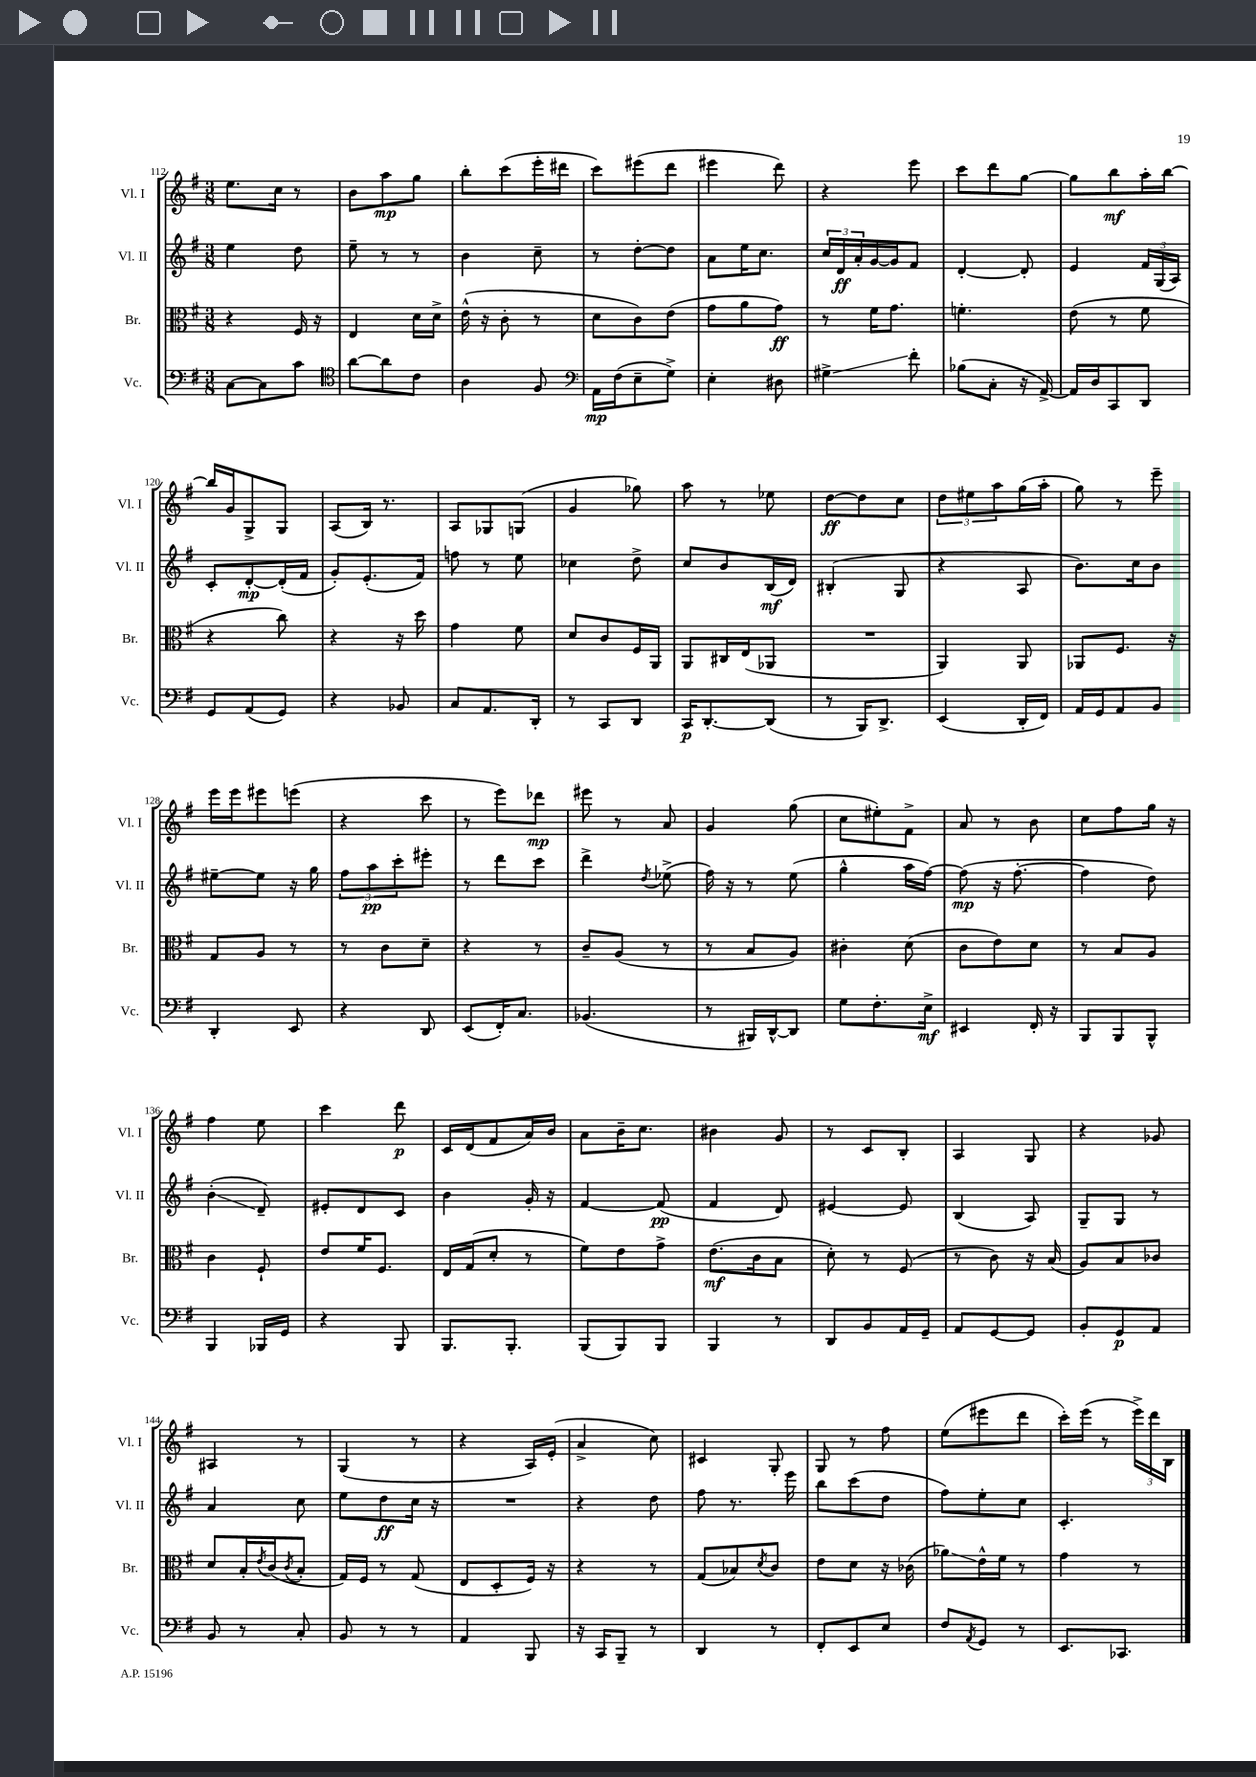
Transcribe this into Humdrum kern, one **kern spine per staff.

**kern	**kern	**kern	**kern
*staff4	*staff3	*staff2	*staff1
*clefF4	*clefC3	*clefG2	*clefG2
*k[f#]	*k[f#]	*k[f#]	*k[f#]
*M3/8	*M3/8	*M3/8	*M3/8
[8C\L	4r	4ee\	8.ee\L
8C\]	.	.	.
.	.	.	16cc\Jk
8c\J	16F#/	8dd\	8r
.	16r	.	.
=	=	=	=
*clefC4	*	*	*
[8a\L	4E/	8ee~\	8b\L
8a\]	.	8r	8aa\
8c\J	16d\LL	8r	8gg\J
.	16d^\JJ	.	.
=	=	=	=
4A\	(16e^^\	4b\	8bb'\L
.	16r	.	.
.	8c'\	.	(8ccc\
8F#/	8r	8cc~\	16eee'\L
.	.	.	16ddd#\JJ
=	=	=	=
*clefF4	*	*	*
16AA\LL	8d\L	8r	8ccc\L)
(16F#\J	.	.	.
8E~\	8c\)	[8dd'\L	(8eee#\
8G^\J)	(8e\J	8dd\]J	8ddd\J
=	=	=	=
4E'\	8g\L	8a\L	4eee#\
.	8a\	16ee\K	.
.	.	8.cc\J	.
8D#\	8g\J)	.	8ddd\)
=	=	=	=
4G#^\	8r	24cc/LL	4r
.	.	24d/	.
.	.	24a'/	.
.	16f#\LK	[16g/	.
.	8.g\J	16g/]J	.
8f#'\	.	8f#/J	8eee\
=	=	=	=
(8B-\L	4.f'\	[4d'/	8ccc\L
8C'\J	.	.	8ddd\
16r	.	8d'/]	[8gg\J
[16AA^/)	.	.	.
=	=	=	=
16AA/]LL	(8e\	4e/	8gg\]L
16D/J	.	.	.
8CC/	8r	.	8bb\
8DD/J	8f#\	24f#/LL	16aa'\L
.	.	(24G/	.
.	.	.	[16bb\JJ
.	.	24A/JJ)	.
=	=	=	=
8GG/L	4r	8c'/L	16bb/]LL
.	.	.	16g/J
(8AA/	.	[8d'/	8G^/
8GG/J)	8cc\)	(16d'/]L	8G/J
.	.	16f#/JJ	.
=	=	=	=
4r	4r	8g'/L)	(8A/L
.	.	(8.e'/	16B/Jk)
.	.	.	8.r
8BB-/	16r	.	.
.	16dd\	16f#/Jk)	.
=	=	=	=
8C/L	4g\	8ff\	8A/L
8.AA/	.	8r	8G-/
.	8f#\	8ee\	(8G/J
16DD'/Jk	.	.	.
=	=	=	=
8r	8d/L	4cc-\	4g/
8CC/L	8c/	.	.
8DD/J	16F#/L	8dd^\	8gg-\)
.	16AA/JJ	.	.
=	=	=	=
16CC/LK	8AA/L	8cc/L	8aa\
[8.DD'/	.	.	.
.	16C#/L	8b/	8r
.	(16E/J	.	.
(8DD/]J	8AA-/J	(16B/L	8ee-\
.	.	16d/JJ)	.
=	=	=	=
8r	4.r	(4B#'/	[8dd\L
16BBB/LK)	.	.	8dd\]
8.DD^/J	.	.	.
.	.	8G/	8cc\J
=	=	=	=
(4EE/	4AA/)	4r	12dd\L
.	.	.	12ee#\
.	.	.	12aa\
16DD'/LL	8AA/	8A/	(16gg\L
16FF#/JJ)	.	.	16aa'\JJ
=	=	=	=
16AA/LL	8AA-/L	8.b\L)	8gg\)
16GG/J	.	.	.
8AA/	8.F#/J	.	8r
.	.	16cc\k	.
8BB/J	.	8b\J	8eee~\
.	16r	.	.
=	=	=	=
4DD'/	8G/L	[8ee#~\L	16eee\LL
.	.	.	16eee\J
.	8A/J	8ee#\]J	8eee#\
8EE/	8r	16r	(8eee\J
.	.	16gg\	.
=	=	=	=
4r	8r	12ff#\L	4r
.	.	12aa\	.
.	8c\L	.	.
.	.	12ccc'\	.
8DD/	8d~\J	8eee#'\J	8ccc\
=	=	=	=
(8EE/L	4r	8r	8r
16FF#'/K)	.	8ddd\L	8eee\L)
8.C/J	.	.	.
.	8r	8ccc\J	8ddd-\J
=	=	=	=
(4.BB-/	8c~/L	4ddd^\	8eee#\
.	(8A/J	.	8r
.	.	8qdd/	.
.	8r	(8ee-^\	8a/
=	=	=	=
8r	8r	16ff#\)	4g/
.	.	16r	.
16BBB#/LL)	8B/L	8r	.
[16DD^^/J	.	.	.
8DD/]J	8A/J)	(8ee\	(8gg\
=	=	=	=
8G\L	4c#'\	4gg^^\	8cc\L
8.F#'\	.	.	8ee#'\)
.	(8d\	16aa\LL	8f#^\J
16E^\Jk	.	[16ff#\JJ)	.
=	=	=	=
4EE#/	8c\L	(8ff#\]	8a/
.	8e\)	16r	8r
.	.	[8.ff#'\	.
16FF#'/	8d\J	.	8b\
16r	.	.	.
=	=	=	=
8BBB/L	8r	4ff#\]	8cc\L
8BBB/	8B/L	.	8ff#\
8BBB^^/J	8A/J	8dd\)	16gg\Jk
.	.	.	16r
=	=	=	=
4BBB/	4c\	(4b'\	4ff#\
16BBB-/LL	8F#`/	8d~/)	8ee\
16GG/JJ	.	.	.
=	=	=	=
4r	8e/L	8e#'/L	4ccc\
.	16f#/K	8d/	.
.	8.F#/J	.	.
8BBB/	.	8c/J	8ddd\
=	=	=	=
8.BBB/L	16E/LL	4b\	16c/LL
.	(16G/J	.	(16d/J
.	8d'/J	.	8f#/
8.BBB'/J	.	.	.
.	8r	16g'/	16a/L)
.	.	16r	16b/JJ
=	=	=	=
(8BBB/L	8f#\L)	[4f#/	8a\L
8BBB/)	8e\	.	16b~\K
.	.	.	8.cc\J
8BBB/J	8g^\J	(8f#/]	.
=	=	=	=
4BBB/	(8.e\L	4f#/	4b#\
.	16c\k	.	.
8r	8B\J	8d/)	8g/
=	=	=	=
8DD/L	8d'\)	[4e#/	8r
8BB/	8r	.	8c/L
16AA/L	(8F#/	8e#/]	8B'/J
16GG~/JJ	.	.	.
=	=	=	=
8AA/L	8r	(4B/	4A/
[8GG/	8c\)	.	.
8GG/]J	16r	8A/)	8G/
.	(16B/	.	.
=	=	=	=
8BB'/L	8A/L)	8G~/L	4r
8GG/	8B/	8G/J	.
8AA/J	8c-/J	8r	8g-/
=	=	=	=
8BB/	8d/L	4a/	4A#/
8r	16B'/L	.	.
.	8qe/	.	.
.	(16c/J	.	.
.	8qc/	.	.
8C'/	8B'/J	8cc\	8r
=	=	=	=
8BB/	16G/LL)	8ee\L	(4G/
.	16F#/JJ	.	.
8r	8r	8dd\	.
8r	(8G/	16cc\Jk	8r
.	.	16r	.
=	=	=	=
4AA/	8E/L	4.r	4r
.	8D'/	.	.
8BBB/	16F#/Jk)	.	16A/LL)
.	16r	.	(16e'/JJ
=	=	=	=
16r	4r	4r	4a^/
16CC/LK	.	.	.
8BBB~/J	.	.	.
8r	8r	8dd\	8cc\)
=	=	=	=
4DD/	(8G/L	8ff#\	4c#/
.	8B-/)	8.r	.
.	8qd/	.	.
8r	8c/J	.	8G'/
.	.	16eee\	.
=	=	=	=
8FF#'/L	8e\L	8bb\L	8G/
8EE/	8d\J	(8ccc\	8r
8E/J	16r	8dd\J	8ff#\
.	(16c-\	.	.
=	=	=	=
8F#/L	8a-\L)	8ff#\L)	(8ee\L
8qAA/	.	.	.
8GG/J	16e^^\L	8ee'\	8eee#\
.	16f#\JJ	.	.
8r	8r	8cc\J	8ddd\J
=	=	=	=
8.EE/L	4g\	4.c'/	16ccc'\LL)
.	.	.	(16eee\JJ
.	.	.	8r
8.CC-/J	.	.	.
.	8r	.	24eee^\LL)
.	.	.	24ddd\
.	.	.	24B\JJ
==	==	==	==
*-	*-	*-	*-
